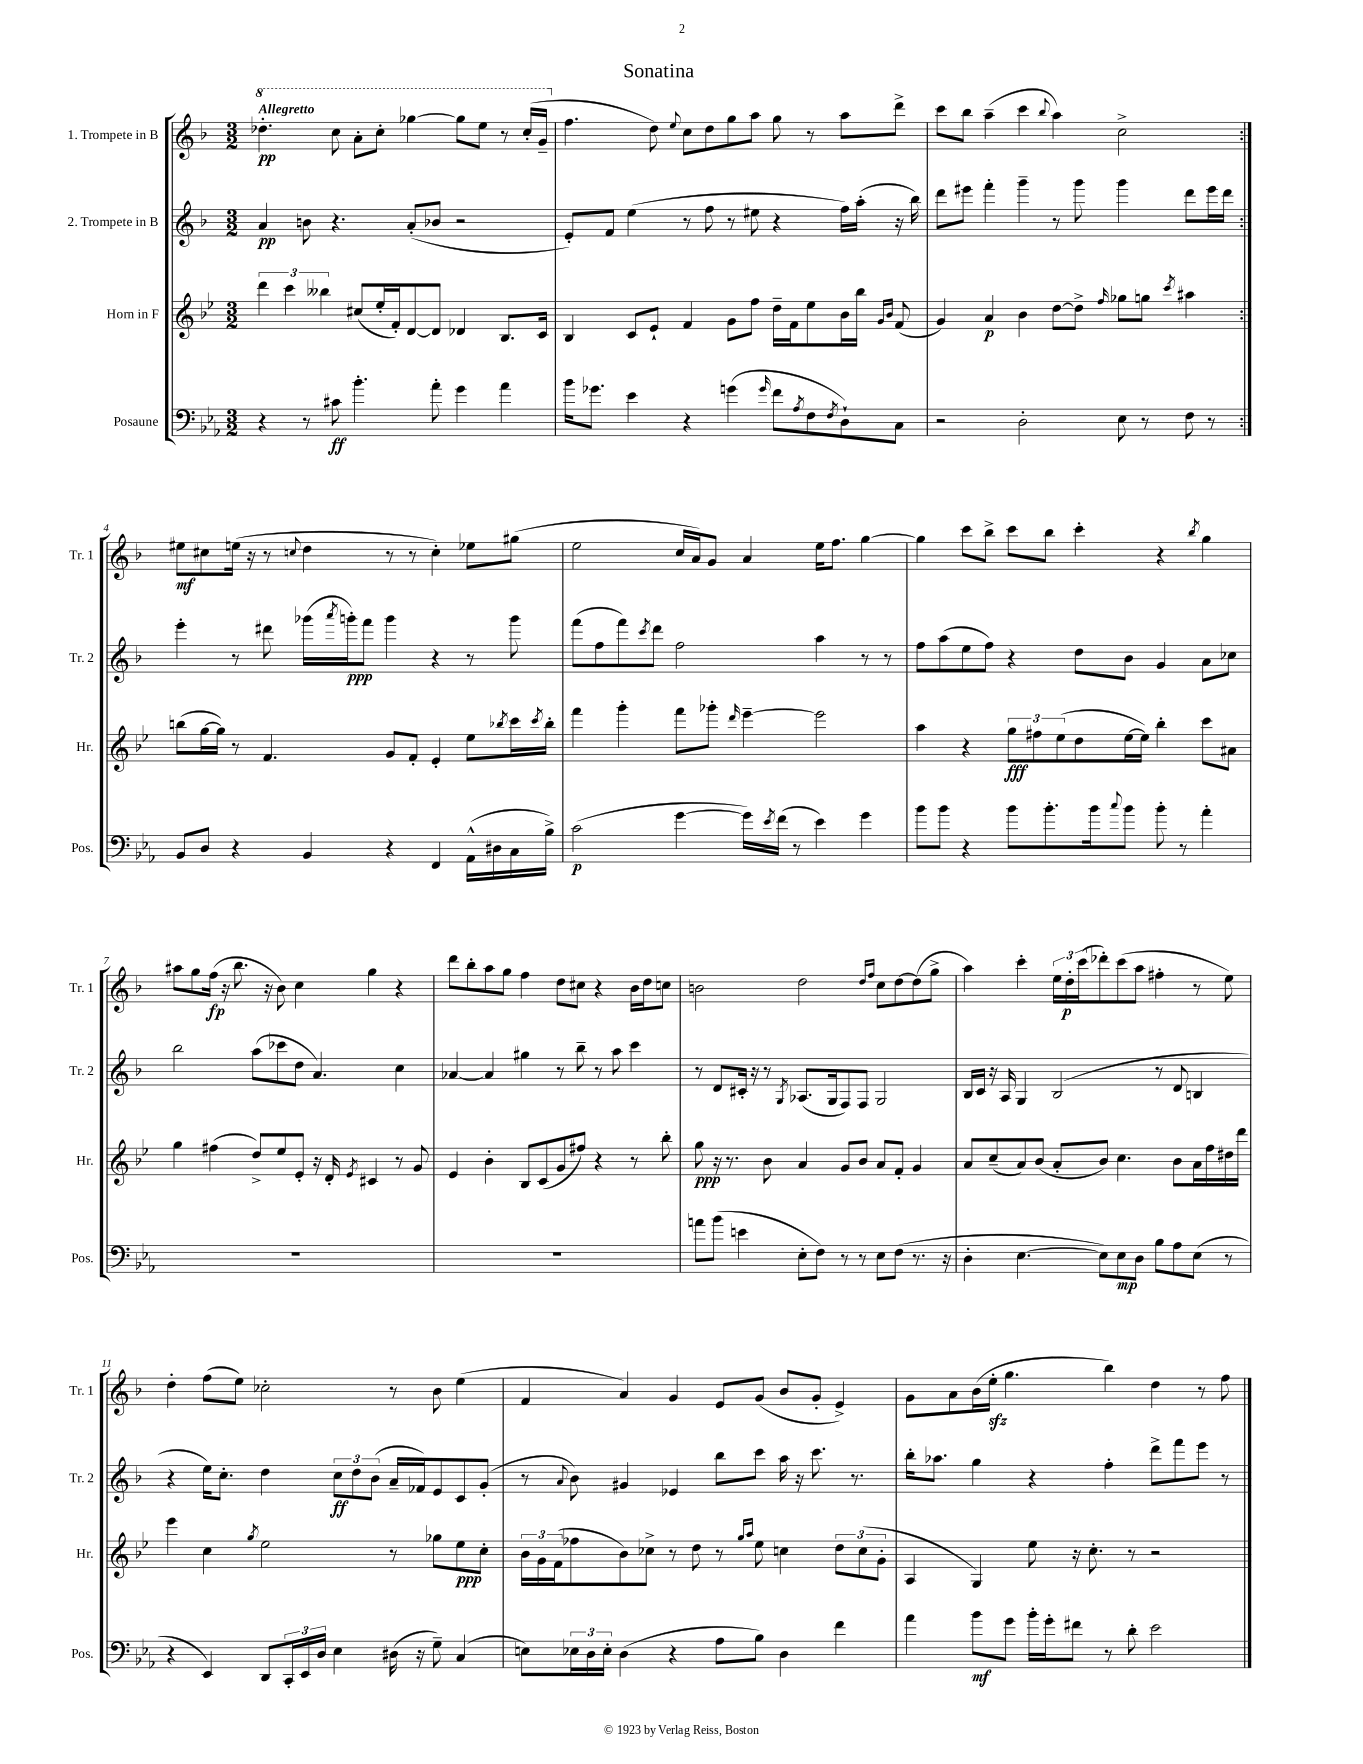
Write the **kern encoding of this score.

**kern	**kern	**kern	**kern
*staff4	*staff3	*staff2	*staff1
*clefF4	*clefG2	*clefG2	*clefG2
*k[b-e-a-]	*k[b-e-]	*k[b-]	*k[b-]
*M3/2	*M3/2	*M3/2	*M3/2
4r	6ddd	4a	4.ddd-'
.	6ccc	.	.
8r	.	8b	.
.	6bb--	.	.
8c#	.	4.r	8ccc
4.b-'	(8cc#	.	8aa'
.	16ee-'	.	8ccc'
.	16f')	.	.
.	[8d	(8a'	[4ggg-
8a-'	8d]	8b-	.
4g	4d-	2r	8ggg-]
.	.	.	8eee
4a-	8.B-	.	8r
.	.	.	(16ccc'
.	16c	.	16gg~
=	=	=	=
16b-	4B-	8e')	4.ff
8.g-	.	.	.
.	.	8f	.
4e-	8c	(4ee	.
.	8e-`	.	8dd)
.	.	.	8qqee
4r	4f	8r	8cc
.	.	8ff	8dd
(4g	8g	8r	8gg
.	8ff	8ee#	8aa
16qqg	.	.	.
8f	16dd~	4r	8gg
.	16f	.	.
8qA-	.	.	.
8F	8ee-	.	8r
8qF	.	.	.
8D`)	16b-	16ff)	8aa
.	16bb-	(16aa'	.
.	16qqg	.	.
.	16qqb-	.	.
8C	(8f	16r	8ddd^
.	.	16bb-)	.
=	=	=	=
2r	4g)	8ddd	8ccc
.	.	8eee#	8bb-
.	4a	4fff'	(4aa~
2D'	4b-	4ggg~	4ccc
.	.	.	8qqbb-
.	[8dd	8r	4aa)
.	8dd^]	8ggg	.
.	16qqff	.	.
8E-	8gg-	4ggg	2cc^
8r	8gg	.	.
.	8qccc	.	.
8F	4aa#	8ddd	.
8r	.	16eee#	.
.	.	16ddd	.
=:|!	=:|!	=:|!	=:|!
8BB-	(8bb	4eee'	8ee#
8D	[16gg	.	8cc#
.	16gg])	.	.
4r	8r	8r	(16ee
.	.	.	16r
.	4.f	8ddd#	8r
.	.	.	8qqcc
4BB-	.	(16ggg-	4dd
.	.	8qaaa	.
.	.	16ggg')	.
.	.	8fff	.
4r	8g	4ggg	8r
.	8f'	.	8r
4FF	4e-'	4r	4cc')
(16AA-^^	8ee-	8r	8ee-
16D#	.	.	.
.	8qbb-	.	.
16C	16ccc	8ggg	(8gg#
.	8qccc	.	.
16B-^)	16bb-'	.	.
=	=	=	=
(2c	4fff	(8fff	2ee
.	.	8ff	.
.	4ggg'	8fff)	.
.	.	8qccc	.
.	.	8ddd	.
[4g	8fff	2ff	16cc
.	.	.	16a)
.	8ggg-'	.	8g
.	16qqddd	.	.
16g])	[4eee-~	.	4a
8qe-	.	.	.
(16f	.	.	.
8r	.	.	.
4e-)	2eee-]	4aa	16ee
.	.	.	8.ff
4g	.	8r	[4gg
.	.	8r	.
=	=	=	=
8b-	4aa	8ff	4gg]
8b-	.	(8aa	.
4r	4r	8ee	8ccc
.	.	8ff)	8bb-^
8b-	12gg	4r	8ccc
.	12ff#	.	.
8.b-'	.	.	8bb-
.	(12ee-	.	.
.	8dd	8dd	4ccc'
16b-	.	.	.
8qqcc	.	.	.
8b-	[16ee-	8b-	.
.	16ee-])	.	.
8b-'	4bb-'	4g	4r
8r	.	.	.
.	.	.	8qbb-
4a-'	8ccc	8a	4gg
.	8a#	8cc-	.
=	=	=	=
1.r	4gg	2bb-	8aa#
.	.	.	8gg
.	(4ff#	.	(16ff
.	.	.	16r
.	.	.	8.bb-
.	8dd^)	(8aa	.
.	.	.	16r
.	8ee-	8ccc-	8b-)
.	8e-'	8dd	4cc
.	16r	4.a)	.
.	16d'	.	.
.	8qe-	.	.
.	4c#	.	4gg
.	8r	4cc	4r
.	8g	.	.
=	=	=	=
1.r	4e-	[4a-	8ddd
.	.	.	8bb-'
.	4b-'	4a-]	8aa
.	.	.	8gg
.	8B-	4gg#	4ff
.	(8c	.	.
.	8g	8r	8dd
.	8ff#)	8bb-~	8cc#
.	4r	8r	4r
.	.	8aa	.
.	8r	4ccc	16b-
.	.	.	16dd
.	8bb-'	.	8cc
=	=	=	=
8a	8gg	8r	2b
(8b-	16r	8d	.
.	8.r	.	.
4e	.	16c#'	.
.	.	16r	.
.	8b-	8r	.
.	.	8qG	.
8E-'	4a	(8.A-	2dd
8F)	.	.	.
.	.	16G	.
8r	8g	8F)	.
8r	8b-	8F	.
.	.	.	16qqdd
.	.	.	16qqff
8E-	8a	2G	8cc
(8F	8f'	.	[8dd
8.r	4g	.	(8dd]
.	.	.	8gg^
16r	.	.	.
=	=	=	=
4D'	8a	16B-	4aa)
.	.	16c	.
.	(8cc~	16r	.
.	.	16A	.
[4.E-	8a)	4G	4ccc'
.	(8b-	.	.
.	8a'	(2B-	24ee
.	.	.	24dd'
.	.	.	(24ccc
8E-])	8b-)	.	8ddd-')
8E-	4.cc	.	(8ccc
8D	.	.	8aa
8B-	.	8r	4ff#'
8A-	8b-	8d	.
(8E-	16a	4B	8r
.	16ff	.	.
8r	16dd#	.	8ee)
.	16ddd	.	.
=	=	=	=
4r	4eee-	4r	4dd'
4EE-)	4cc	16ee)	(8ff
.	.	8.cc'	.
.	.	.	8ee)
.	8qgg	.	.
8DD	2ee-	4dd	2cc-'
24CC'	.	.	.
24EE-	.	.	.
24D	.	.	.
4E-	.	12cc	.
.	.	12dd	.
.	.	(12b-	.
(16D#	8r	16a~	8r
16r	.	16f-)	.
8G~)	8gg-	8e	8b-
(4C	8ee-	8c	(4ee
.	8cc'	(8g'	.
=	=	=	=
8E)	24b-	8r	4f
.	24g	.	.
.	(24f	.	.
.	.	8qqa	.
24E-	8ff-	8b-)	.
24D	.	.	.
24E-'	.	.	.
(4D	8b-)	4g#	4a)
.	8cc-^	.	.
4r	8r	4e-	4g
.	8dd	.	.
8A-	8r	8bb-	8e
.	16qqgg	.	.
.	16qqaa	.	.
8B-)	8ee-	8ccc	(8g
4D	4cc	16aa	8b-
.	.	16r	.
.	.	8.ccc	8g'
4f	12dd	.	4e^)
.	.	8.r	.
.	(12cc	.	.
.	12g'	.	.
=	=	=	=
4a-	4A	16bb-'	8g
.	.	8.aa-	.
.	.	.	8a
8b-	4G)	4gg	(16b-
.	.	.	16ee'
8g	.	.	4.gg
16b-'	8ee-	4r	.
16g'	.	.	.
8f#	16r	.	.
.	8.cc'	.	.
8r	.	4ff'	4bb-)
8d'	8r	.	.
2e-	2r	8ddd^	4dd
.	.	8fff	.
.	.	8eee	8r
.	.	8r	8ff
==	==	==	==
*-	*-	*-	*-
